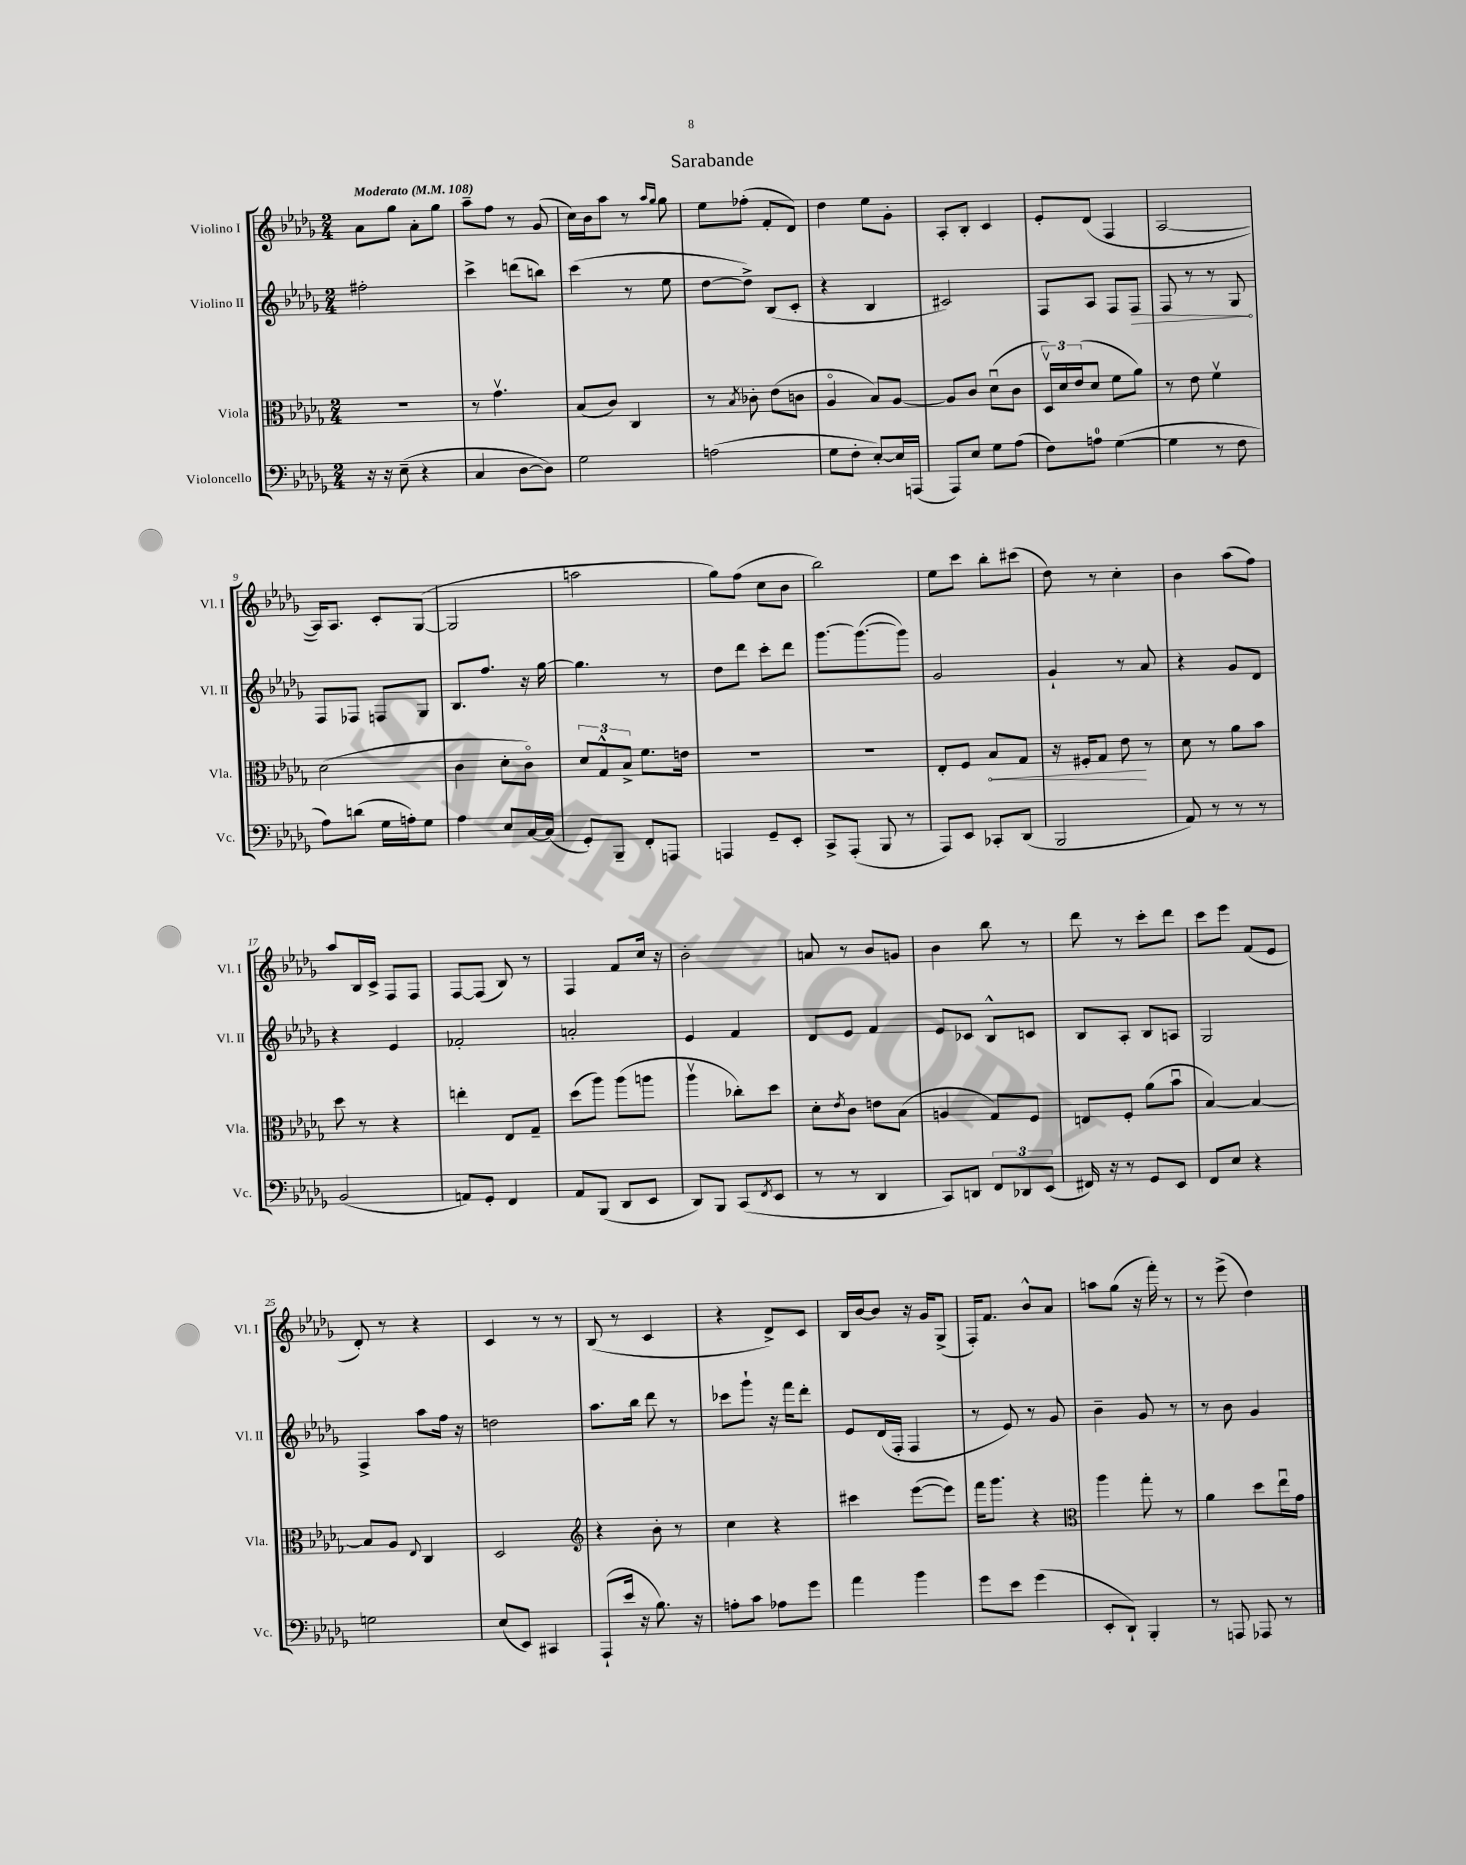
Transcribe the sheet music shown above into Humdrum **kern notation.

**kern	**kern	**kern	**kern
*staff4	*staff3	*staff2	*staff1
*clefF4	*clefC3	*clefG2	*clefG2
*k[b-e-a-d-g-]	*k[b-e-a-d-g-]	*k[b-e-a-d-g-]	*k[b-e-a-d-g-]
*M2/4	*M2/4	*M2/4	*M2/4
*MM108	*MM108	*MM108	*MM108
16r	2r	2ff#'	8a-
16r	.	.	.
(8E-~	.	.	8gg-
4r	.	.	8a-'
.	.	.	8gg-
=	=	=	=
4C	8r	4ccc^	8aa-~
.	4.g-v	.	8ff
[8D-	.	(8ddd	8r
8D-])	.	8bb)	(8g-
=	=	=	=
2G-	(8B-	(4ccc	16cc)
.	.	.	16b-
.	8c)	.	8aa-
.	4C	8r	8r
.	.	.	16qqaa-
.	.	.	16qqgg-
.	.	8ee-	8gg-
=	=	=	=
(2A	8r	[8dd-	8ee-
.	8qB-	.	.
.	8c-'	8dd-^])	(8ff-'
.	(8e-	(8B-	8f'
.	8c	8c'	8d-)
=	=	=	=
8G-	4A-o	4r	4dd-
8F'	.	.	.
[8E-')	8B-)	4B-	8ee-
16E-]	[8A-	.	8g-'
(16AAA	.	.	.
=	=	=	=
8AAA-)	8A-]	2c#)	8A-'
8E-	8c	.	8B-'
8G-	(8d-u	.	4c
(8A-	8c	.	.
=	=	=	=
8F)	24D-v)	8F	8e-'
.	24d-	.	.
.	(24e-	.	.
8A	8d-	8A-	(8d-
([4G-	8f	8F	4F
.	8a-)	8F	.
=	=	=	=
4G-]	8r	8F	[2A-
.	8e-	8r	.
8r	4fv	8r	.
8F	.	8G-	.
=	=	=	=
8A-)	(2d-	8F	16A-])
.	.	.	8.A-
(8d	.	8F-	.
16G-	.	8F	8c'
16A')	.	.	.
8G-	.	8G-	([8G-
=	=	=	=
4A-	4c	8.B-	2G-]
.	.	8.ff	.
8E-	8d-'	.	.
[16C	8co)	16r	.
(16C]	.	[16gg-	.
=	=	=	=
8GG-')	12d-	4.gg-]	2aa
.	12G-^^	.	.
8BBB-~	.	.	.
.	12B-^	.	.
8FF'	8.f	.	.
8AAA	.	8r	.
.	16e	.	.
=	=	=	=
4AAA	2r	8dd-	8gg-)
.	.	8ddd-	(8ff
8GG-~	.	8ccc'	8cc
8EE-'	.	8ddd-	8b-
=	=	=	=
8CC^	2r	[8.ggg-	2bb-)
(8AAA-'	.	.	.
.	.	(8.ggg-_	.
8BBB-	.	.	.
8r	.	8ggg-])	.
=	=	=	=
8AAA-)	8E-'	2g-	8ee-
8EE-	8F	.	8ccc
8CC-'	8B-	.	8bb-'
(8DD-	8G-	.	(8ccc#
=	=	=	=
2BBB-	16r	4g-`	8dd-)
.	16F#'	.	.
.	8G-	.	8r
.	8e-	8r	4cc'
.	8r	8a-	.
=	=	=	=
8AA-)	8d-	4r	4b-
8r	8r	.	.
8r	8a-	8g-	(8aa-
8r	8b-	8d-	8ff)
=	=	=	=
(2BB-	8dd-	4r	8aa-
.	8r	.	16B-
.	.	.	16c^
.	4r	4e-	8F
.	.	.	8F
=	=	=	=
8AA)	4ee'	2f-'	[8F
8GG-'	.	.	(8F]
4FF	8E-	.	8B-)
.	8G-~	.	8r
=	=	=	=
8AA-	(8dd-	2a'	4F
(8BBB-	8aa-)	.	.
8DD-	(8aa-	.	8f
8EE-	8aa	.	16cc
.	.	.	16r
=	=	=	=
8DD-)	4aa-v	4e-	2b-'
8BBB-	.	.	.
(8CC	8cc-')	4f	.
8qFF	.	.	.
8EE-	8dd-	.	.
=	=	=	=
8r	8d-'	8d-	8a
.	8qe-	.	.
8r	8c	8e-	8r
4DD-	8e	4f	8b-
.	(8B-	.	8g
=	=	=	=
8CC)	4A	8e-	4b-
8DD	.	8c-	.
12FF	8G-)	8B-^^	8bb-
12DD-	.	.	.
.	8F	8c	8r
(12EE-	.	.	.
=	=	=	=
16FF#)	8E	8B-	8ddd-
16r	.	.	.
8r	8F'	8A-'	8r
8GG-	(8a-	8B-	8ccc'
8EE-	8b-u	8A	8ddd-
=	=	=	=
8FF	[4B-)	2G-	8ccc
8E-	.	.	8eee-
4r	4B-_	.	(8f
.	.	.	8e-
=	=	=	=
2G	8B-]	4F^	8d-')
.	8A-	.	8r
.	8qqE-	.	.
.	4C	8aa-	4r
.	.	16ff	.
.	.	16r	.
=	=	=	=
(8E-	2D-	2dd	4c
8EE-)	.	.	.
4CC#	.	.	8r
.	.	.	8r
=	=	=	=
*	*clefG2	*	*
(8AAA-`	4r	8.aa-	(8B-
16e-	.	.	8r
16r	.	16bb-	.
8.B-)	8b-'	8ddd-	4c
.	8r	8r	.
16r	.	.	.
=	=	=	=
8A'	4cc	8ccc-	4r
8c	.	8ggg-`	.
8A-	4r	16r	8d-^)
.	.	16fff	.
8g-	.	8ddd-'	8c
=	=	=	=
4a-	4ccc#	8e-	16B-
.	.	.	[16b-
.	.	(16d-	8b-]
.	.	16F'	.
4b-	([8eee-	4F	16r
.	.	.	16g-
.	8eee-])	.	(8G-^
=	=	=	=
8g-	16fff	8r	16F')
.	8.ggg-	.	8.f
8e-	.	8e-)	.
(4g-	4r	8r	8b-^^
.	.	8g-	8a-
=	=	=	=
*	*clefC3	*	*
8EE-'	4aa-	4b-~	8aa
8DD-`)	.	.	(8gg-
4BBB-'	8gg-'	8g-	16r
.	.	.	16fff')
.	8r	8r	8r
=	=	=	=
8r	4a-	8r	8r
8AAA	.	8b-	(8eee-^
8AAA-	8dd-	4g-	4dd-)
8r	16ee-u	.	.
.	16g-	.	.
==	==	==	==
*-	*-	*-	*-
